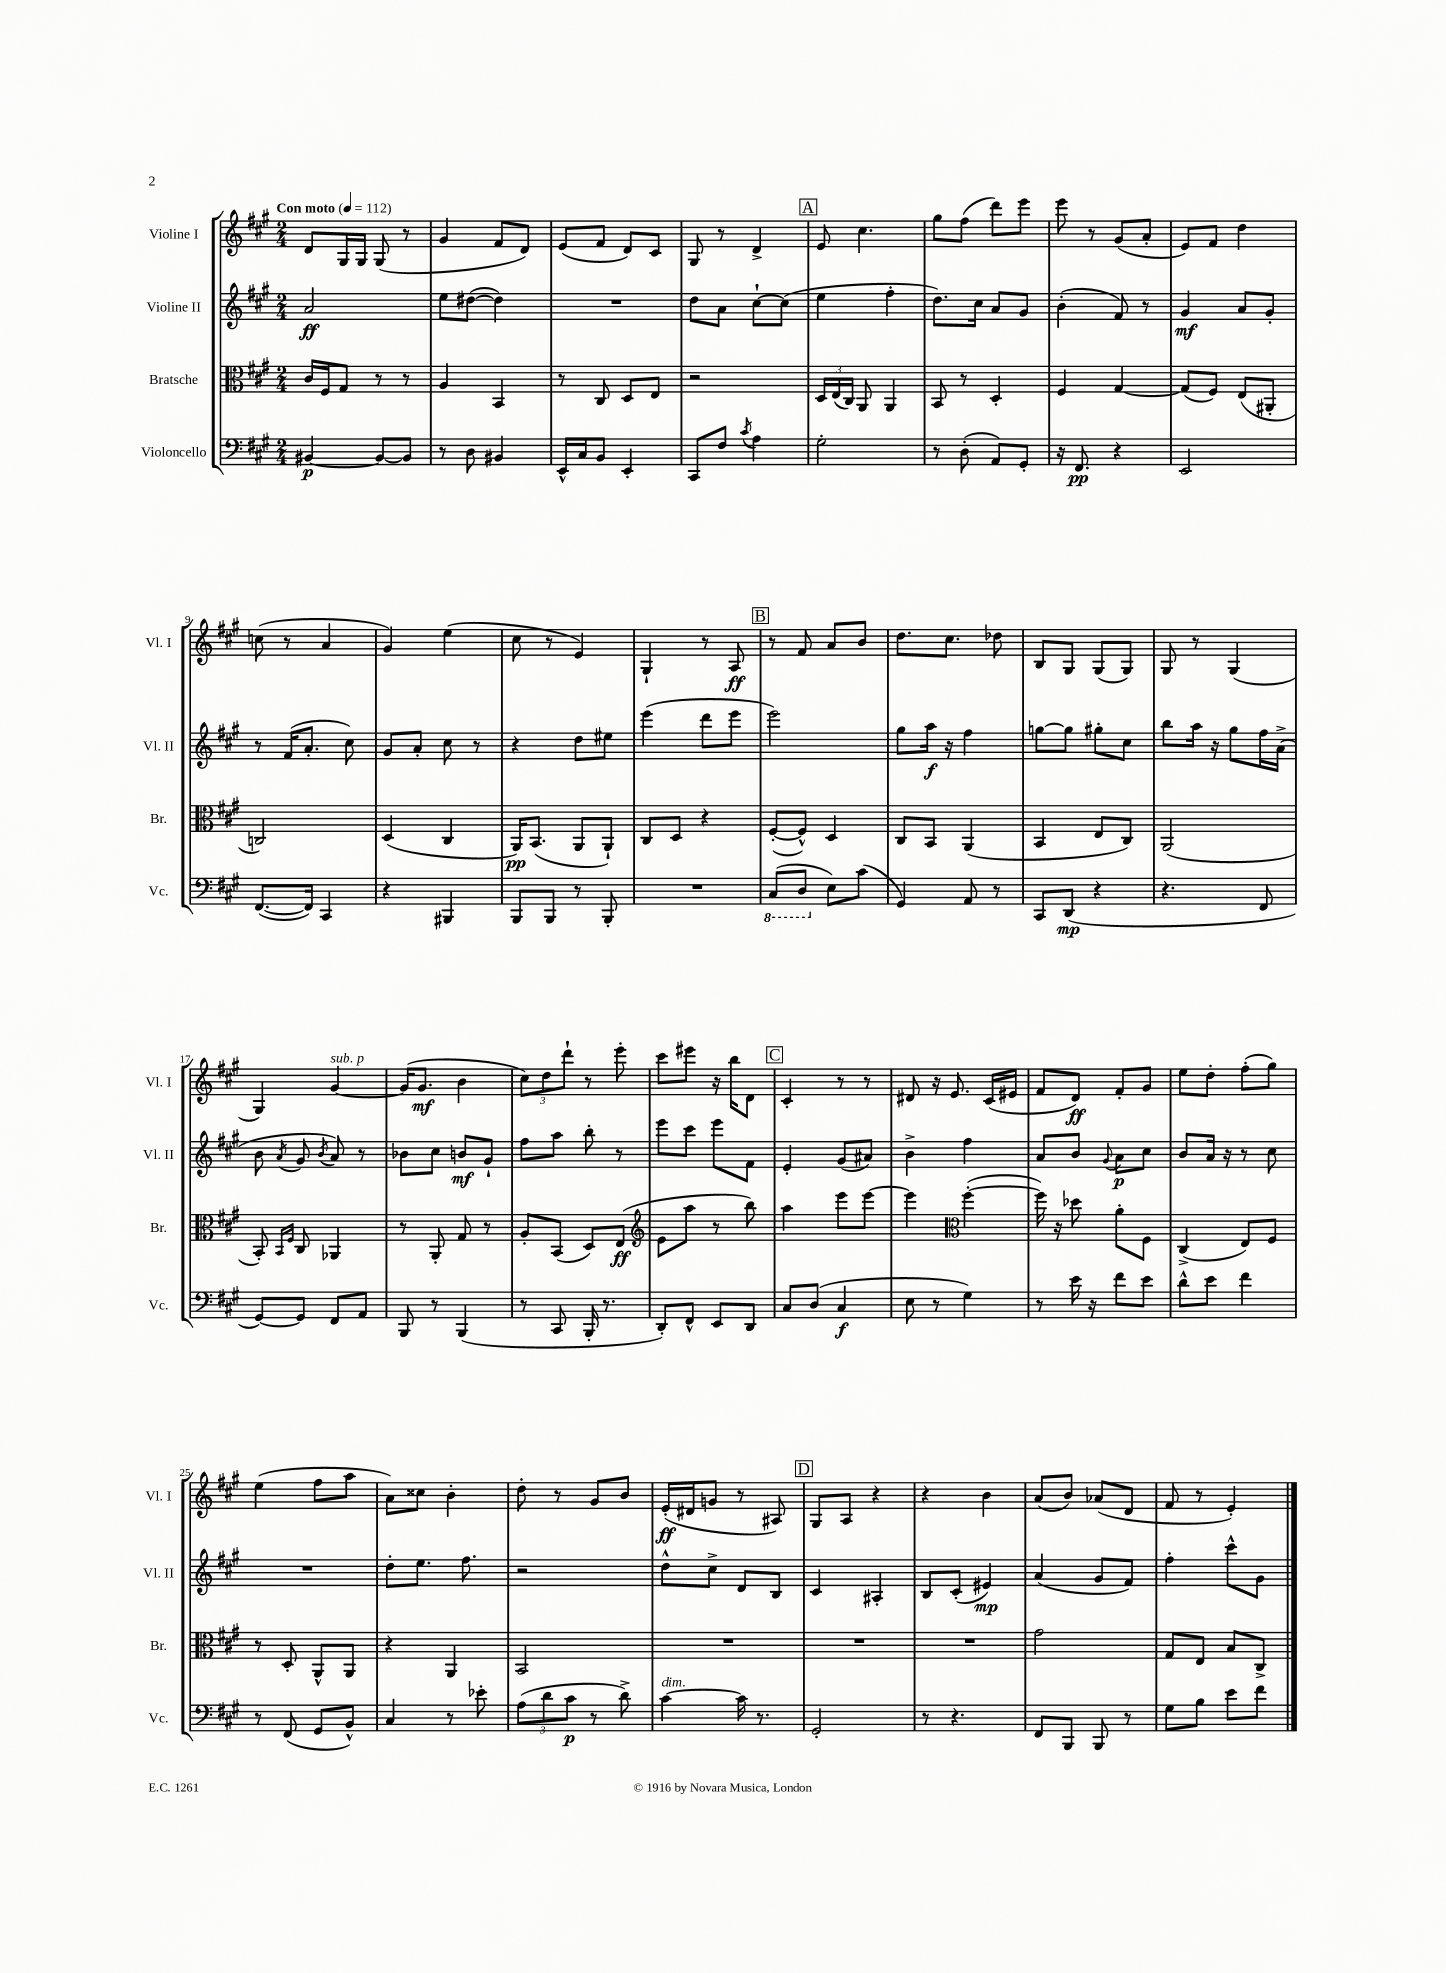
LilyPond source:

<<
\new StaffGroup <<
\new Staff = "s0" \with { instrumentName = "Violine I" shortInstrumentName = "Vl. I" } {
    \clef treble \key a \major \numericTimeSignature \time 2/4 \tempo "Con moto" 4 = 112
    \autoBeamOff d'8[ gis16 gis16] gis8( r8 |
    gis'4 fis'8[ d'8]) |
    e'8[( fis'8] d'8[) cis'8] |
    gis8 r8 d'4-> |
    \mark \markup { \box "A" } e'8 cis''4. |
    gis''8[ fis''8]( d'''8[) e'''8] |
    e'''8 r8 gis'8[( a'8]-. |
    e'8[) fis'8] d''4 |
    c''8( r8 a'4 |
    gis'4) e''4( |
    cis''8 r8 e'4) |
    gis4-! r8 a8\ff |
    \mark \markup { \box "B" } r8 fis'8 a'8[ b'8] |
    d''8.[ cis''8.] des''8 |
    b8[ gis8] gis8[( gis8]) |
    gis8 r8 gis4( |
    gis4) gis'4~^\markup { \italic "sub. p" } |
    gis'16[( gis'8.]\mf b'4 |
    \tuplet 3/2 { cis''8[) d''8 d'''8]-! } r8 e'''8-. |
    cis'''8[ eis'''8] r16 b''16[ d'8] |
    \mark \markup { \box "C" } cis'4-. r8 r8 |
    dis'8 r16 e'8. cis'16[( eis'16] |
    fis'8[ d'8]\ff) fis'8[-. gis'8] |
    e''8[ d''8]-. fis''8[-.( gis''8]) |
    e''4( fis''8[ a''8] |
    a'8[) cisis''8] b'4-. |
    d''8-. r8 gis'8[ b'8] |
    e'16[-.\ff( dis'16 g'8] r8 ais8) |
    \mark \markup { \box "D" } gis8[ a8] r4 |
    r4 b'4 |
    a'8[( b'8]) aes'8[( d'8] |
    fis'8 r8 e'4-.) \bar "|." |
}
\new Staff = "s1" \with { instrumentName = "Violine II" shortInstrumentName = "Vl. II" } {
    \clef treble \key a \major \numericTimeSignature \time 2/4
    \autoBeamOff a'2\ff |
    e''8[ dis''8]~( dis''4) |
    R2 |
    d''8[ a'8] cis''8[~-! cis''8]( |
    \mark \markup { \box "A" } e''4 fis''4-. |
    d''8.[) cis''16] a'8[ gis'8] |
    b'4-.( fis'8) r8 |
    gis'4\mf a'8[ gis'8]-. |
    r8 fis'16[( a'8.]-. cis''8) |
    gis'8[ a'8]-. cis''8 r8 |
    r4 d''8[ eis''8] |
    e'''4( d'''8[ e'''8] |
    \mark \markup { \box "B" } e'''2) |
    gis''8[ a''16]\f r16 fis''4 |
    g''8[~ g''8] gis''8[-. cis''8] |
    b''8[ a''16] r16 gis''8[ fis''16 a'16]->( |
    b'8 \acciaccatura { a'8 } gis'8 \acciaccatura { b'8 } a'8) r8 |
    bes'8[ cis''8] b'8[\mf gis'8]-! |
    fis''8[ a''8] b''8-. r8 |
    e'''8[ cis'''8] e'''8[ fis'8] |
    \mark \markup { \box "C" } e'4-. gis'8[( ais'8]) |
    b'4-> fis''4 |
    a'8[ b'8] \appoggiatura { gis'8 } a'8[\p cis''8] |
    b'8[ a'16] r16 r8 cis''8 |
    R2 |
    d''8[-. e''8.] fis''8. |
    r2 |
    d''8[-^ cis''8]-> d'8[ b8] |
    \mark \markup { \box "D" } cis'4 ais4-. |
    b8[ cis'8]-.( eis'4\mp) |
    a'4( gis'8[ fis'8]) |
    fis''4-. cis'''8[-^ gis'8] \bar "|." |
}
\new Staff = "s2" \with { instrumentName = "Bratsche" shortInstrumentName = "Br." } {
    \clef alto \key a \major \numericTimeSignature \time 2/4
    \autoBeamOff cis'16[ fis16 gis8] r8 r8 |
    a4 b,4 |
    r8 cis8 d8[ e8] |
    r2 |
    \mark \markup { \box "A" } \tuplet 3/2 { d16[ e16( cis16]) } a,8 a,4 |
    b,8 r8 d4-. |
    fis4 gis4~ |
    gis8[( fis8]) e8[( ais,8]-. |
    c2) |
    d4( cis4 |
    a,16[\pp) b,8.]( a,8[ a,8]-!) |
    cis8[ d8] r4 |
    \mark \markup { \box "B" } fis8[~-.( fis8]-^) d4 |
    cis8[ b,8] a,4( |
    b,4 e8[ cis8]) |
    a,2( |
    b,8-.) \grace { b,16[ fis16] } cis8 aes,4 |
    r8 a,8-. gis8 r8 |
    a8[-. b,8]( d8[) e8]\ff( |
    \clef treble e'8[ a''8] r8 b''8) |
    \mark \markup { \box "C" } a''4 e'''8[ e'''8]~ |
    e'''4 \clef alto fis''4~-.( |
    fis''16) r16 des''8 a'8[-. fis8] |
    cis4->( e8[) fis8] |
    r8 d8-. a,8[-^ a,8] |
    r4 a,4 |
    b,2 |
    R2 |
    \mark \markup { \box "D" } R2 |
    R2 |
    gis'2 |
    gis8[ e8] b8[ cis8]-> \bar "|." |
}
\new Staff = "s3" \with { instrumentName = "Violoncello" shortInstrumentName = "Vc." } {
    \clef bass \key a \major \numericTimeSignature \time 2/4
    \autoBeamOff bis,4~\p bis,8[~ bis,8] |
    r8 d8 bis,4 |
    e,16[-^ cis16 b,8] e,4-. |
    cis,8[ fis8] \acciaccatura { cis'8 } a4 |
    \mark \markup { \box "A" } gis2-. |
    r8 d8-.( a,8[) gis,8]-. |
    r16 fis,8.\pp r4 |
    e,2 |
    fis,8.[~( fis,16]) cis,4 |
    r4 bis,,4 |
    b,,8[ b,,8] r8 b,,8-. |
    R2 |
    \mark \markup { \box "B" } \ottava #-1 cis,8[( d,8] \ottava #0 e8[) cis'8]( |
    gis,4) a,8 r8 |
    cis,8[ d,8]\mp( r4 |
    r4. fis,8 |
    gis,8[~) gis,8] fis,8[ a,8] |
    b,,8 r8 b,,4( |
    r8 cis,8 b,,16-. r8. |
    d,8[-.) fis,8]-^ e,8[ d,8] |
    \mark \markup { \box "C" } cis8[ d8]( cis4\f |
    e8 r8 gis4) |
    r8 e'16 r16 fis'8[ e'8] |
    d'8[-^ e'8] fis'4 |
    r8 fis,8( gis,8[ b,8]-^) |
    cis4 r8 ees'8-. |
    \tuplet 3/2 { a8[( d'8 cis'8]\p } r8 d'8->) |
    cis'4~^\markup { \italic "dim." } cis'16 r8. |
    \mark \markup { \box "D" } gis,2-. |
    r8 r4. |
    fis,8[ b,,8] b,,8 r8 |
    gis8[ b8] e'8[ fis'8] \bar "|." |
}
>>
>>
